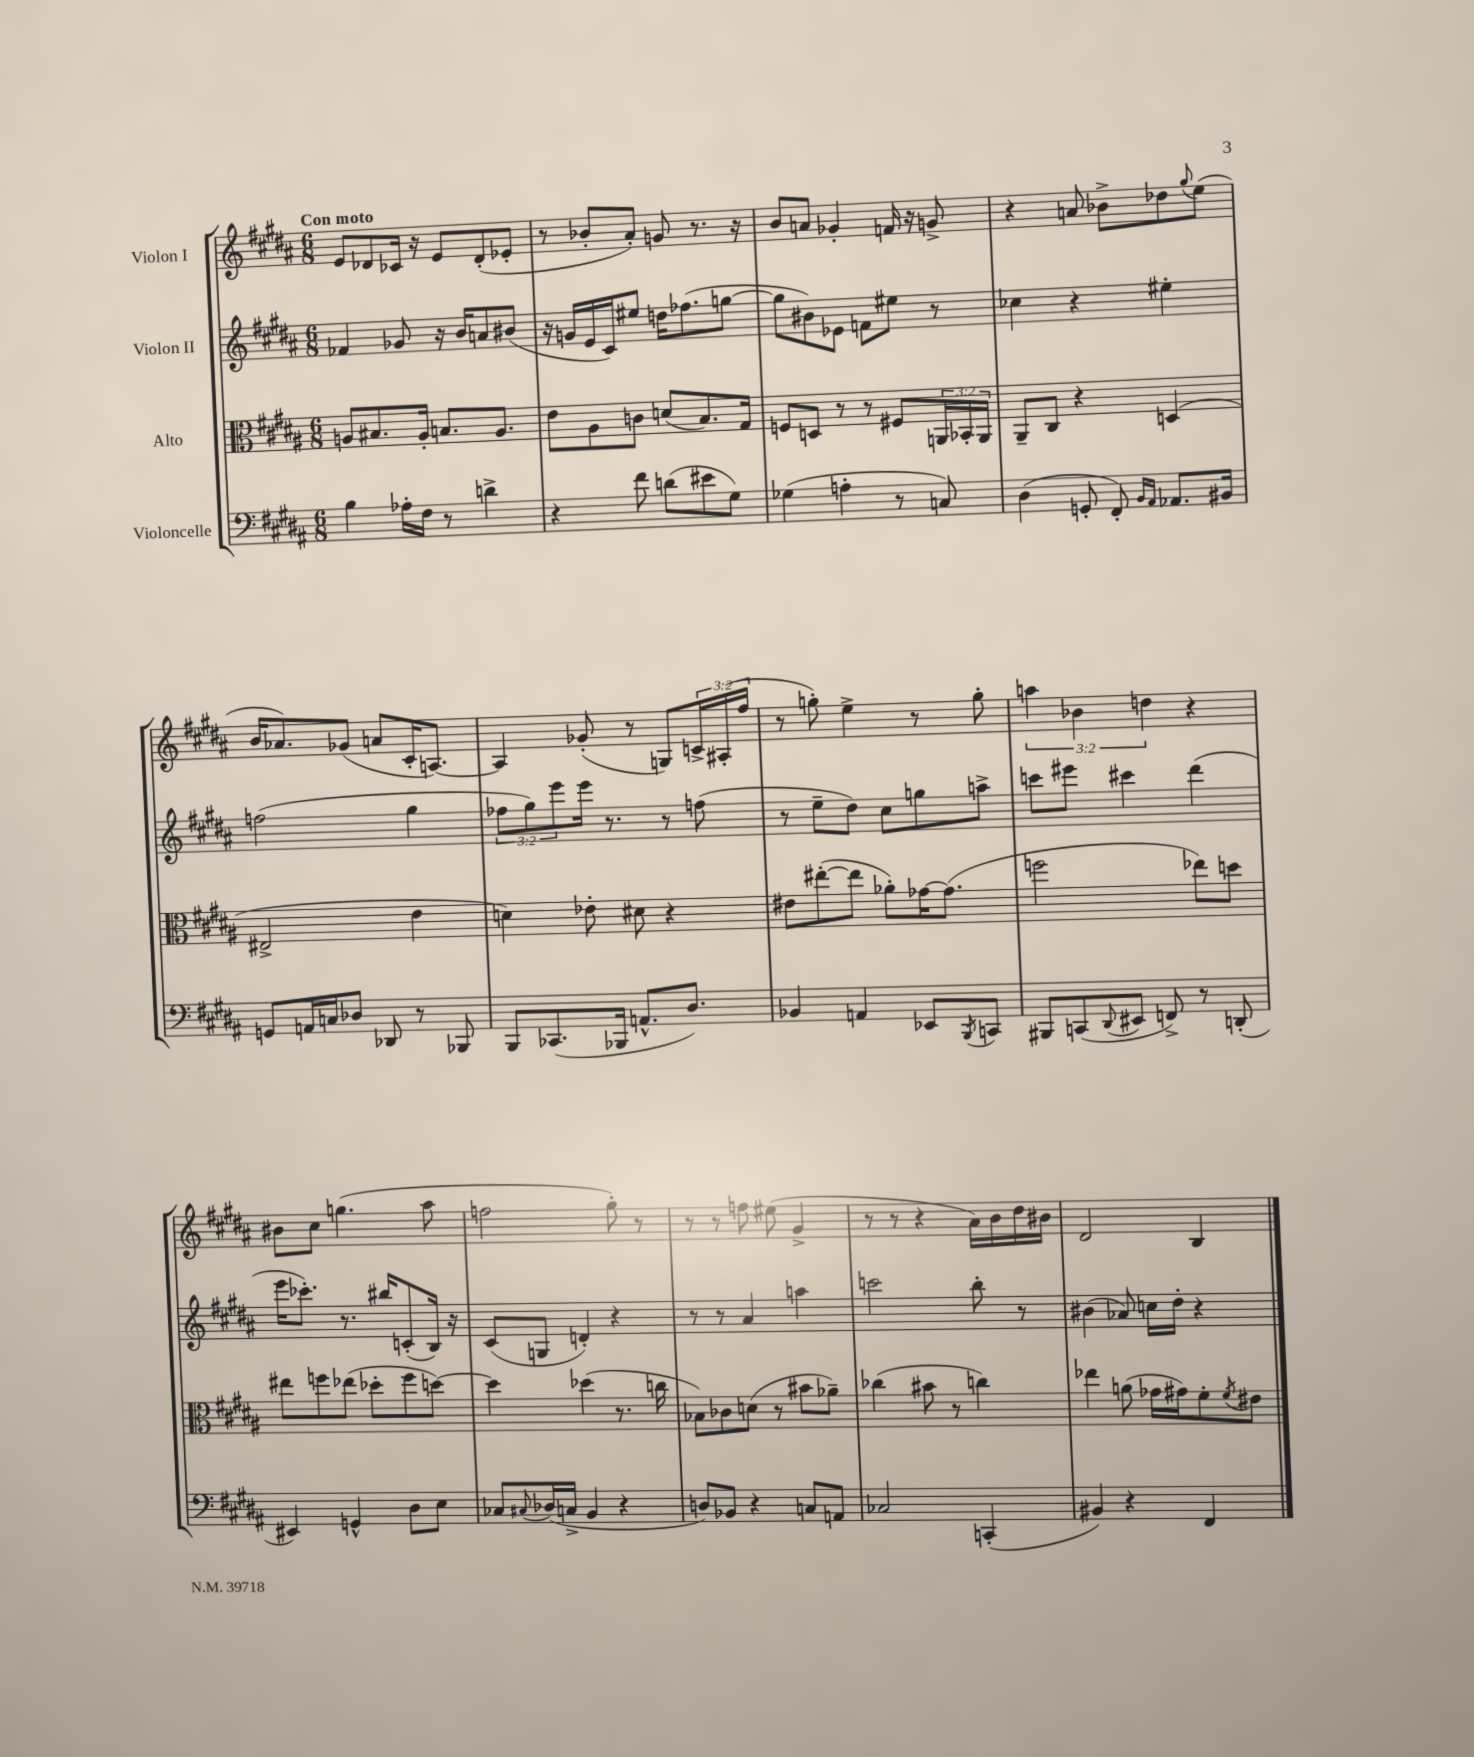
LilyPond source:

<<
\new StaffGroup <<
\new Staff = "s0" \with { instrumentName = "Violon I" } {
    \clef treble \key b \major \numericTimeSignature \time 6/8 \override Staff.TupletNumber.text = #tuplet-number::calc-fraction-text \tempo "Con moto"
    e'8 des'8 ces'16 r16 e'8 des'8-.( ees'8-. |
    r8 bes'8-. ais'8-.) g'8 r8. r16 |
    b'8 a'8 ges'4-. f'16 r16 g'8-> |
    r4 a'8 bes'8-> des''8 \appoggiatura { gis''8 } e''8( |
    b'16 aes'8.) ges'8( a'8 cis'16-. a8.~) |
    a4 ges'8-.( r8 g8) \tuplet 3/2 { c'16-> ais16-.( fis''16 } |
    r8 g''8-.) e''4-> r8 g''8-. |
    \tuplet 3/2 { a''4 bes'4 d''4 } r4 |
    bis'8 cis''8 g''4.( ais''8 |
    f''2 gis''8-.) r8 |
    r8 r8 f''8 eis''8( gis'4-> |
    r8 r8 r4 ais'16) b'16 dis''16 bis'16 |
    dis'2 b4 \bar "|." |
}
\new Staff = "s1" \with { instrumentName = "Violon II" } {
    \clef treble \key b \major \numericTimeSignature \time 6/8 \override Staff.TupletNumber.text = #tuplet-number::calc-fraction-text
    fes'4 ges'8 r16 b'16 a'8 bis'8( |
    r16 g'16 e'16 cis'16) eis''8 d''16 fes''8.( g''8~ |
    g''8 bis'8) ees'8 f'8 eis''8 r8 |
    ces''4 r4 eis''4-. |
    f''2( gis''4 |
    \tuplet 3/2 { fes''8 gis''8) e'''8 } e'''16 r8. r8 f''8( |
    r8 e''8-- dis''8) cis''8 g''8 a''8-> |
    c'''8 eis'''8 cis'''4 dis'''4( |
    e'''16 ces'''8.-.) r8. bis''16 c'8-.( b16) r16 |
    cis'8( g8 d'4-.) r4 |
    r8 r8 ais'4 a''4 |
    c'''2 b''8-. r8 |
    bis'4( aes'8) c''16 dis''16-. r4 \bar "|." |
}
\new Staff = "s2" \with { instrumentName = "Alto" } {
    \clef alto \key b \major \numericTimeSignature \time 6/8 \override Staff.TupletNumber.text = #tuplet-number::calc-fraction-text
    a8 bis8. a16-. b8. a8. |
    e'8 ais8 c'8 d'8( b8.) gis16 |
    f8 d8 r8 r8 fis8 \tuplet 3/2 { a,16 bes,16-. a,16 } |
    ais,8-- cis8 r4 d4( |
    eis2-> e'4 |
    d'4) ees'8-. dis'8 r4 |
    eis'8 eis''8~-.( eis''8 aes'8-.) ges'16~ ges'8.( |
    f''2 ees''8) d''8 |
    eis''8 f''8 ees''8( des''8-. f''8 d''8~) |
    d''4 des''4( r8. c''16 |
    bes8) ces'8 d'8( r8 bis'8 aes'8--) |
    ces''4( bis'8 r8 c''4) |
    ees''4 a'8( ges'16 gis'16) fis'8-. \acciaccatura { fis'8 } eis'8 \bar "|." |
}
\new Staff = "s3" \with { instrumentName = "Violoncelle" } {
    \clef bass \key b \major \numericTimeSignature \time 6/8
    b4 aes16-. fis16 r8 d'4-> |
    r4 fis'8 d'8( eis'8 gis8) |
    ges4( a4-. r8 c8) |
    dis4( g,8-. fis,8-.) \grace { b,16 ais,16 } aes,8. bis,16 |
    g,8 a,16 c16 des8 des,8 r8 bes,,8 |
    b,,8 ces,8.( bes,,16 a,8.-^ dis8.) |
    bes,4 a,4 ees,8 \acciaccatura { b,,8 } c,8 |
    bis,,8 c,8( \appoggiatura { dis,8 } eis,8 f,8->) r8 d,8-.( |
    eis,4) g,4-^ dis8 e8 |
    ces8 \appoggiatura { cis8 } des16( c16-> b,4 r4 |
    d8) bes,8 r4 c8 a,8 |
    ces2 c,4-.( |
    bis,4) r4 fis,4 \bar "|." |
}
>>
>>
\layout { \context { \Score \remove "Bar_number_engraver" } }
